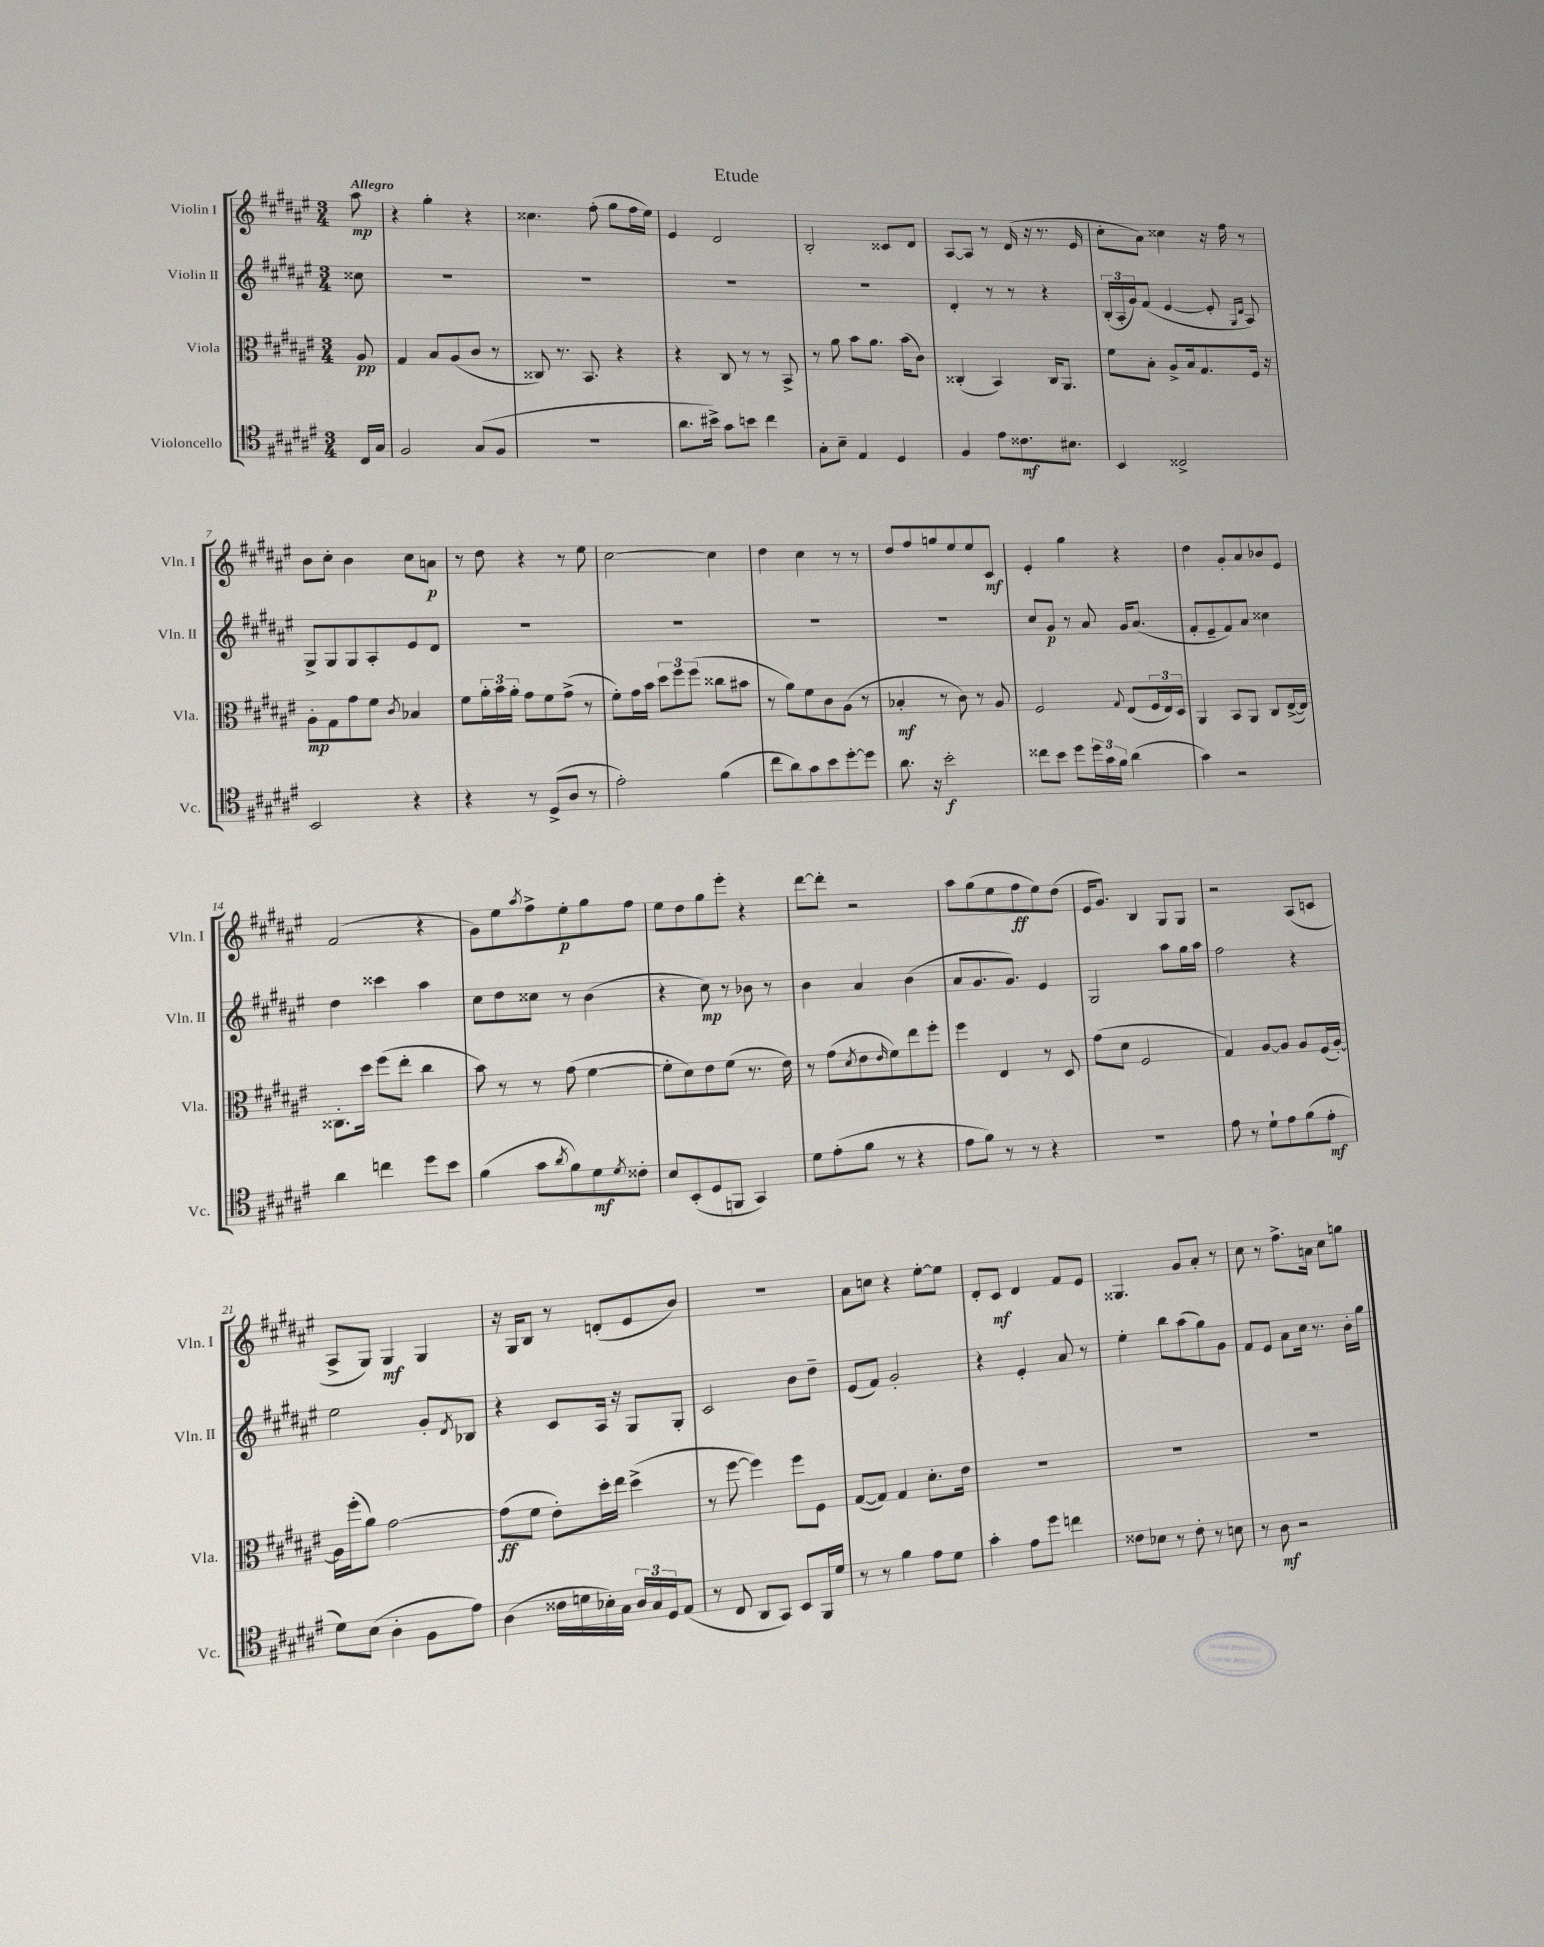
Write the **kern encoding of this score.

**kern	**kern	**kern	**kern
*staff4	*staff3	*staff2	*staff1
*clefC4	*clefC3	*clefG2	*clefG2
*k[f#c#g#d#a#e#]	*k[f#c#g#d#a#e#]	*k[f#c#g#d#a#e#]	*k[f#c#g#d#a#e#]
*M3/4	*M3/4	*M3/4	*M3/4
16C#/LL	8A#/	8cc##\	8aa#\
16G#/JJ	.	.	.
=	=	=	=
2F#/	4G#/	2.r	4r
.	8B/L	.	4gg#'\
.	(8A#/	.	.
(8G#/L	8c#/J	.	4r
8F#/J	8r	.	.
=	=	=	=
2.r	8C##/)	2.r	4.cc##\
.	8.r	.	.
.	8.BB/	.	.
.	.	.	(8ff#'\
.	4r	.	8gg#\L
.	.	.	16ff#\L
.	.	.	16ee#\JJ)
=	=	=	=
8.a#\L	4r	2.r	4e#/
16b#^\Jk)	.	.	.
8g#\L	8C#/	.	2d#/
8b\J	8r	.	.
4cc#\	8r	.	.
.	8BB^/	.	.
=	=	=	=
8G#'\L	8r	2.r	2B'/
8B~\J	8a#\	.	.
4E#/	8b\L	.	.
.	8.a#\J	.	.
4D#/	.	.	8c##/L
.	(16b\LK	.	.
.	8c#\J)	.	8d#/J
=	=	=	=
4F#/	(4C##'/	4d#'/	[8A#/L
.	.	.	8A#/]J
8e#\L	4BB/)	8r	8r
8.c##\	.	8r	(16d#/
.	.	.	16r
.	16C##/LK	4r	8.r
8.B#\J	8.AA#/J	.	.
.	.	.	16e#/
=	=	=	=
4BB/	8f#\L	(24B'/LL	8cc#'\L
.	.	24A#'/	.
.	.	24g#/J)	.
.	8B'\J	(8f#/J	8a#\J)
2C##^/	8A#^/L	[4e#/	4cc##\
.	16B/k	.	.
.	8.G#/	.	.
.	.	8e#'/]	16r
.	.	.	16ff#\
.	.	16qqG#/LL	.
.	.	16qqd#/JJ	.
.	16F#/Jk	8A#/)	8r
.	16r	.	.
=	=	=	=
2BB/	8A#'\L	8G#^/L	8b\L
.	8G#\	8G#/	8cc#'\J
.	8g#\	8G#/	4b\
.	8f#\J	8A#'/	.
.	8qc#/	.	.
4r	4B-/	8e#/	8cc#\L
.	.	8d#/J	8a\J
=	=	=	=
4r	8f#\L	2.r	8r
.	24a#'\L	.	8dd#\
.	24b\	.	.
.	24a#'\JJ	.	.
8r	8g#\L	.	4r
(8D#^/L	8f#\	.	.
8A#/J	(8g#^\J	.	8r
8r	8r	.	8ee#\
=	=	=	=
2e#'\)	8f#'\L)	2.r	[2cc#\
.	16g#\L	.	.
.	16b\JJ	.	.
.	12dd#\L	.	.
.	12ff#\	.	.
.	(12ff#\J	.	.
(4f#\	8cc##\L	.	4cc#\]
.	8b#\J	.	.
=	=	=	=
8cc#\L	8r	2.r	4dd#\
8a#\)	8a#\L)	.	.
8g#\	8f#\	.	4cc#\
8b\	8c#\	.	.
[8dd#'\	(8A#\J	.	8r
8dd#\]J	8r	.	8r
=	=	=	=
8.a#\	4B-'/	2.r	8dd#/L
.	.	.	8ff#/
16r	.	.	.
2b'\	8r	.	8gg/
.	8c#\)	.	8ee#/
.	8r	.	8ee#/
.	8A#/	.	8c#/J
=	=	=	=
8cc##\L	2F#/	8cc#/L	4e#'/
8b\J	.	8g#/J	.
8dd#\L	.	8r	4gg#\
24dd#\L	.	8a#/	.
24g#\	.	.	.
24f#\JJ	.	.	.
.	8qqG#/	.	.
(4a#\	(8E#/L	16g#/LK	4r
.	.	(8.a#/J	.
.	24F#/L	.	.
.	24E#/)	.	.
.	24D#/JJ	.	.
=	=	=	=
4g#\)	4AA#/	8f#'/L	4dd#\
.	.	8e#~/	.
2r	8BB/L	8f#/)	8g#'/L
.	8AA#/J	8a#/J	8a#/
.	8C#/L	4cc##\	8b-/
.	([16E#^/L	.	8e#/J
.	16E#/]JJ)	.	.
=	=	=	=
4a#\	8.C##'\L	4dd#\	(2f#/
.	16dd#\Jk	.	.
4cc\	(8ff#\L	4ccc##\	.
.	8ee#'\J	.	.
8dd#\L	4cc#\	4aa#\	4r
8b\J	.	.	.
=	=	=	=
(4f#\	8b\)	8cc#\L	8g#\L)
.	8r	8dd#\	8ee#\
.	.	.	8qaa#/
8g#\L	8r	8cc##\J	8ff#^\
8qa#/	.	.	.
8f#\)	(8g#\	8r	8ee#'\
8d#\	[4f#\	(4b\	8gg#\
8qd#/	.	.	.
8c##'\J	.	.	8ff#\J
=	=	=	=
8B/L	8f#'\]L	4r	8ee#\L
(8BB'/	8d#\)	.	8dd#\
8D#/	8e#\	8cc#\)	8gg#\
8FF/J	(8f#\J	8r	8eee#'\J
4GG#/)	8.r	8b-\	4r
.	.	8r	.
.	16e#\)	.	.
=	=	=	=
8d#\L	8r	4b\	[8ddd#\L
(8e#'\	(8g#\L	.	8ddd#'\]J
.	8qd#/	.	.
8f#\J	8e#\	4a#/	2r
.	16qqe#/	.	.
8r	8f#\)	.	.
4r	8ee#\	(4b\	.
.	8ff#'\J	.	.
=	=	=	=
8e#\L	4ff#\	8a#/L	8aa#\L
8f#\J)	.	8.g#/	(8gg#\
8r	4E#/	.	8ee#\
.	.	8.g#/J)	.
8r	.	.	8ff#\
4r	8r	4e#/	8ee#\)
.	8D#/	.	(8dd#\J
=	=	=	=
2.r	(8g#\L	2G#/	16e#/LK
.	.	.	8.g#/J)
.	8d#\J	.	.
.	2F#/	.	4B/
.	.	8aa#\L	8G#/L
.	.	16gg#\L	8G#/J
.	.	16aa#\JJ	.
=	=	=	=
8e#\	4G#/)	2ff#\	2r
8r	.	.	.
8d#`\L	[8A#/L	.	.
8e#\	8A#/]J	.	.
(8f#\	8A#/L	4r	(8A#/L
8e#'\J	(16F#/L	.	8c/J
.	[16A#'/JJ)	.	.
=	=	=	=
8d#\L)	16A#\]LL	2ee#\	8A#^/L
.	(16ff#'\J	.	.
(8B\J	8a#\J)	.	8G#/J)
4A#'\	[2g#\	.	4G#/
8F#\L	.	8g#'/L	4G#/
.	.	8qd#/	.
8e#\J)	.	8B-/J	.
=	=	=	=
(4A#\	(8g#\]L	4r	16r
.	.	.	16G#/LK
.	8f#\J	.	8B/J
16c##\LL	8e#'\L)	8c#/L	8r
16d\	.	.	.
16B-'\)	16dd#'\L	16A#/Jk	(8d'/L
16G#\JJ	16ee#\JJ	16r	.
24A#/LL	(4dd#^\	8G#/L	8e#/
24G#/	.	.	.
24D#/J	.	.	.
(8E#/J	.	8G#'/J	8b/J)
=	=	=	=
8r	8r	2c#/	2.r
8C#/	[8ff#\	.	.
8AA#/L	4ff#\])	.	.
8GG#/J)	.	.	.
8BB/L	8ff#\L	8b\L	.
16FF#/L	8F#\J	8dd#~\J	.
16d#/JJ	.	.	.
=	=	=	=
8r	([8G#/L	(8e#/L	8a#\L
8r	8G#/]J)	8f#/J)	8cc\J
4f#\	4G#/	2g#'/	4r
8e#\L	8.d#'\L	.	[8ee#'\L
8d#\J	.	.	8ee#\]J
.	16e#\Jk	.	.
=	=	=	=
4g#'\	2.r	4r	8d#'/L
.	.	.	8c#/J
8e#\L	.	4e#'/	4d#/
8dd#\J	.	.	.
4cc\	.	8a#/	8f#/L
.	.	8r	8e#/J
=	=	=	=
8c##\L	2.r	4ee#'\	4.G##/
8B-\J	.	.	.
8r	.	8bb\L	.
8c##'\	.	(8aa#\	8g#/L
8r	.	8gg#\)	8a#'/J
8B\	.	8g#\J	8r
=	=	=	=
8r	2.r	8f#/L	8cc#\
8A#\	.	8e#/J	8r
2r	.	8a#\L	8.ff#^\L
.	.	16cc#\Jk	.
.	.	8.r	16a\Jk
.	.	.	8cc#\L
.	.	16b'\LL	8gg\J
.	.	16gg#\JJ	.
==	==	==	==
*-	*-	*-	*-
